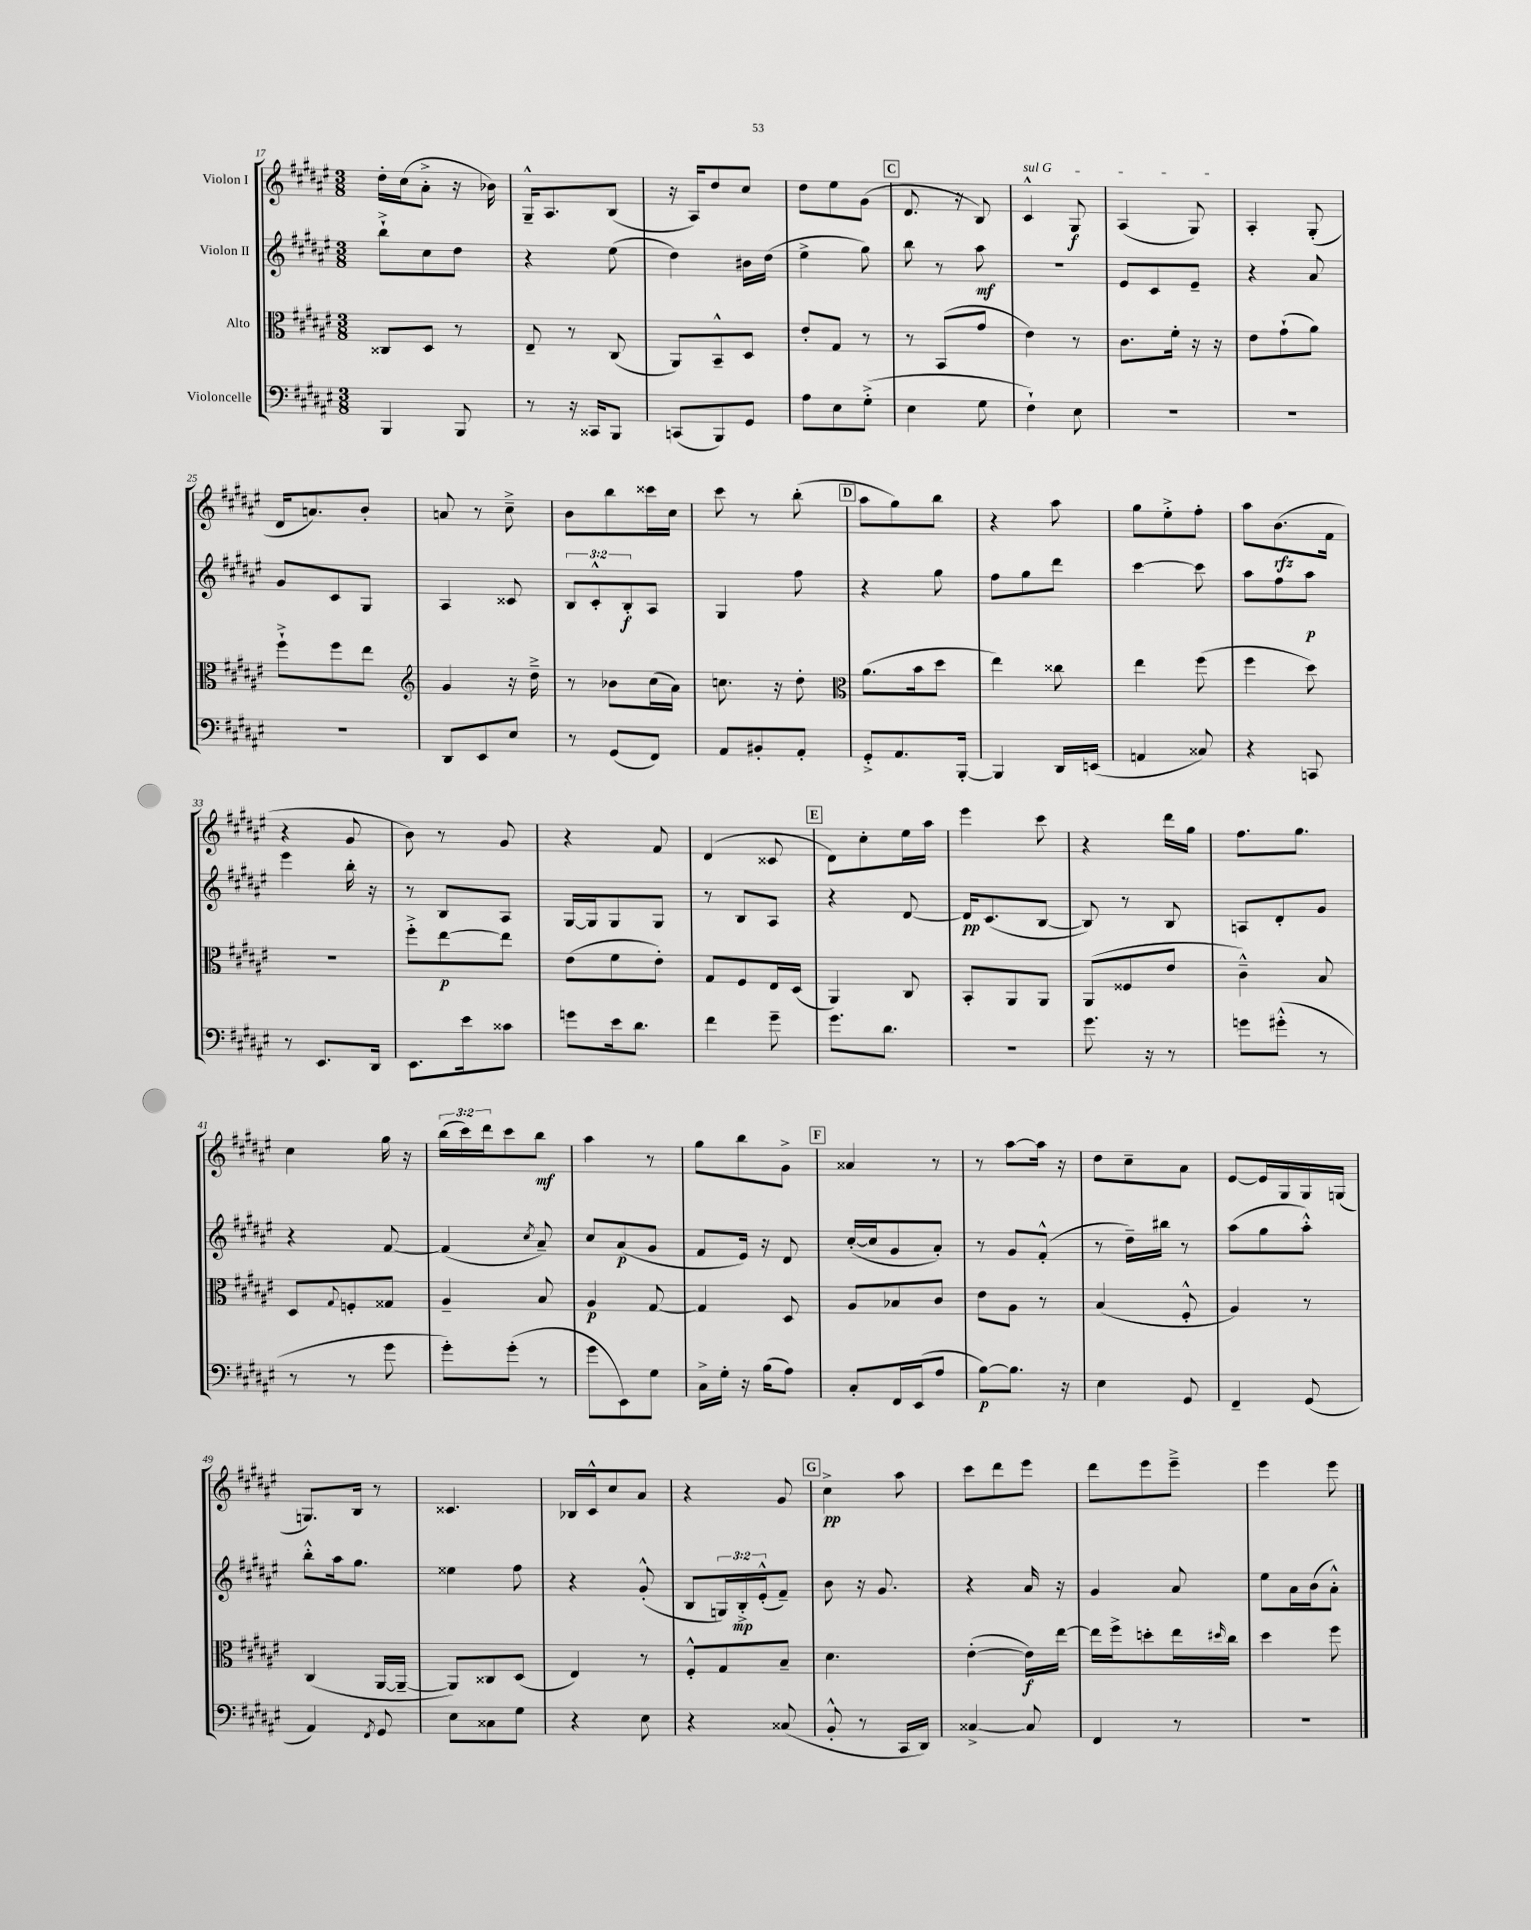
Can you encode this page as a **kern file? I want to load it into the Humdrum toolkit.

**kern	**kern	**kern	**kern
*staff4	*staff3	*staff2	*staff1
*clefF4	*clefC3	*clefG2	*clefG2
*k[f#c#g#d#a#e#]	*k[f#c#g#d#a#e#]	*k[f#c#g#d#a#e#]	*k[f#c#g#d#a#e#]
*M3/8	*M3/8	*M3/8	*M3/8
4BBB/	8C##/L	8bb`^\L	16dd#'\LL
.	.	.	(16cc#\J
.	8D#/J	8cc#\	8a#'^\J
8BBB/	8r	8dd#\J	16r
.	.	.	16b-\)
=	=	=	=
8r	8E#~/	4r	16G#~^^/LK
.	.	.	8.A#/
16r	8r	.	.
16CC##/LK	.	.	.
8BBB/J	(8C#/	(8ee#\	(8B/J
=	=	=	=
(8CC/L	8AA#/L)	4dd#\)	16r
.	.	.	16A#/LK)
8BBB/)	8BB~^^/	.	8dd#/
8GG#/J	8D#/J	16b#\LL	8cc#/J
.	.	(16dd#\JJ	.
=	=	=	=
8A#\L	8e#'/L	4ee#^\	8dd#\L
8E#\	8G#/J	.	8ee#\
(8G#'^\J	8r	8gg#\)	(8g#\J
=	=	=	=
4E#\	8r	8bb\	8.d#/
.	(8BB/L	8r	.
.	.	.	16r
8G#\	8g#/J	8aa#\	8B/)
=	=	=	=
4F#`\)	4e#\)	4.r	4c#^^/
8E#\	8r	.	8G#/
=	=	=	=
4.r	8.c#\L	8e#/L	(4A#/
.	.	8c#/	.
.	16f#'\Jk	.	.
.	16r	8e#~/J	8G#/)
.	16r	.	.
=	=	=	=
4.r	8e#\L	4r	4A#'/
.	(8g#`\	.	.
.	8a#\J)	8a#/	(8G#'/
=	=	=	=
4.r	8ff#`^\L	8g#/L	16d#/LK
.	.	.	8.a/)
.	8ff#\	8c#/	.
.	8ee#\J	8G#/J	8b'/J
=	=	=	=
*	*clefG2	*	*
8DD#/L	4g#/	4A#/	8a/
8EE#/	.	.	8r
8E#/J	16r	8c##/	8cc#~^\
.	16dd#~^\	.	.
=	=	=	=
8r	8r	12B/L	8b\L
.	.	12c#'^^/	.
(8GG#/L	8b-\L	.	8bb\
.	.	12B'/	.
8FF#/J)	(16cc#\L	8A#/J	16ccc##\L
.	16a#\JJ)	.	16cc#\JJ
=	=	=	=
8AA#/L	8.cc\	4G#/	8ccc#\
8BB#'/	.	.	8r
.	16r	.	.
8AA#'/J	8dd#'\	8ff#\	(8bb'\
=	=	=	=
*	*clefC3	*	*
8GG#'^/L	(8.a#\L	4r	8aa#\L
8.AA#/	.	.	8gg#\)
.	16b\k	.	.
.	8dd#\J	8gg#\	8bb\J
[16BBB'/Jk	.	.	.
=	=	=	=
4BBB/]	4ee#\)	8ff#\L	4r
.	.	8gg#\	.
16DD#/LL	8cc##\	8ddd#\J	8aa#\
(16EE/JJ	.	.	.
=	=	=	=
4AA/	4ee#\	[4ccc#\	8gg#\L
.	.	.	8ee#'^\
8C##/)	(8ff#\	8ccc#\]	8ff#'\J
=	=	=	=
4r	4ff#\	8aa#\L	8aa#\L
.	.	8ff#\	(8.b\
8CC/	8dd#\)	8aa#\J	.
.	.	.	16f#\Jk
=	=	=	=
8r	4.r	4eee#\	4r
8.EE#/L	.	.	.
.	.	16bb'\	8g#/
16DD#/Jk	.	16r	.
=	=	=	=
8.EE#\L	8ff#'^\L	8r	8b\)
.	[8ee#\	8B/L	8r
16e#\k	.	.	.
8c##\J	8ee#\]J	8A#/J	8g#/
=	=	=	=
8g\L	(8e#\L	[16G#/LL	4r
.	.	16G#/]J	.
16e#\k	8f#\	8G#/	.
8.d#\J	.	.	.
.	8e#'\J)	8G#/J	8f#/
=	=	=	=
4f#\	8G#/L	8r	(4d#/
.	8F#/	8B/L	.
8g#~\	16E#/L	8A#/J	8c##/
.	(16D#/JJ	.	.
=	=	=	=
8.g#\L	4AA#/)	4r	8d#\L)
.	.	.	8cc#'\
8.d#\J	.	.	.
.	8C#/	[8d#/	16ee#\L
.	.	.	16aa#\JJ
=	=	=	=
4.r	8BB'/L	16d#/]LK	4eee#\
.	.	(8.c#/	.
.	8AA#/	.	.
.	8AA#/J	[8B/J	8ccc#\
=	=	=	=
8.g#\	(8AA#/L	8B/])	4r
.	8F##/	8r	.
16r	.	.	.
8r	8e#/J	8B/	16ddd#\LL
.	.	.	16gg#\JJ
=	=	=	=
8g\L	4c#~^^\)	8A/L	8.ff#\L
(8g#'^^\J	.	8d#'/	.
.	.	.	8.gg#\J
8r	8B/	8g#/J	.
=	=	=	=
8r	8D#/L	4r	4cc#\
.	8qqG#/	.	.
8r	8F'/	.	.
8g#\	8G##/J	[8f#/	16gg#\
.	.	.	16r
=	=	=	=
8g#'\L)	4A#~/	(4f#/]	(24bb\LL
.	.	.	24ccc#\)
.	.	.	24ddd#\J
(8g#'\J	.	.	8ccc#\
.	.	8qcc#/	.
8r	8B/	8a#~/)	8bb\J
=	=	=	=
8g#\L	4A#/	8cc#/L	4aa#\
8EE#\)	.	(8a#/	.
8G#\J	[8G#/	8g#/J	8r
=	=	=	=
16C#^\LL	4G#/]	8f#/L	8gg#\L
16G#'\JJ	.	.	.
16r	.	16e#/Jk)	8bb\
(16B\LK	.	16r	.
8A#\J)	8D#/	8d#/	8g#^\J
=	=	=	=
8C#'/L	8A#/L	([16cc#'/LL	4a##/
.	.	16cc#/]J	.
16FF#/L	8B-/	8g#/	.
(16EE#/J	.	.	.
8A#/J	8c#/J	8a#'/J)	8r
=	=	=	=
[8B\L)	8e#\L	8r	8r
8.B\]J	8A#\J	8g#/L	[8aa#\L
.	8r	(8f#'^^/J	16aa#\]Jk
16r	.	.	16r
=	=	=	=
4E#\	(4B/	8r	8dd#\L
.	.	16dd#~\LL)	8cc#~\
.	.	16bb#\JJ	.
8GG#/	8F#'^^/	8r	8a#\J
=	=	=	=
4FF#~/	4A#/)	(8aa#\L	[8e#/L
.	.	8gg#\	16e#/]L
.	.	.	16G#/
(8GG#/	8r	8aa#'^^\J)	16G#/
.	.	.	(16G/JJ
=	=	=	=
4AA#/)	(4C#/	8bb'^^\L	8.G/L)
.	.	16aa#\k	.
.	.	8.gg#\J	16B/Jk
8qFF#/	.	.	.
8GG#/	[16AA#/LL	.	8r
.	16AA#~/_JJ	.	.
=	=	=	=
8E#\L	8AA#/]L)	4ee##\	4.c##/
8C##\	8C##/	.	.
8G#\J	(8D#/J	8ff#\	.
=	=	=	=
4r	4E#/)	4r	16B-/LL
.	.	.	16c#^^/J
.	.	.	8cc#/
8E#\	8r	(8g#'^^/	8a#/J
=	=	=	=
4r	8F#'^^/L	8B/L	4r
.	8G#/	24G/L)	.
.	.	24B'^/	.
.	.	(24e#'^^/J	.
(8C##/	8B~/J	8f#~/J)	8g#/
=	=	=	=
8BB'^^/	4.d#\	8b\	4cc#^\
8r	.	16r	.
.	.	8.g#/	.
16CC#/LL	.	.	8aa#\
16DD#/JJ)	.	.	.
=	=	=	=
[4C##^/	([4e#'\	4r	8ccc#\L
.	.	.	8ddd#\
8C##/]	16e#\]LL)	16a#/	8eee#\J
.	[16ee#\JJ	16r	.
=	=	=	=
4FF#/	16ee#\]LL	4g#/	8ddd#\L
.	16ff#^\J	.	.
.	8dd'\	.	8eee#\
8r	16ee#\L	8a#/	8eee#~^\J
.	16qqdd#/	.	.
.	16cc#\JJ	.	.
=	=	=	=
4.r	4dd#\	8ee#\L	4eee#\
.	.	16a#\L	.
.	.	(16b\J	.
.	8ff#\	8a#'^^\J)	8eee#\
==	==	==	==
*-	*-	*-	*-
